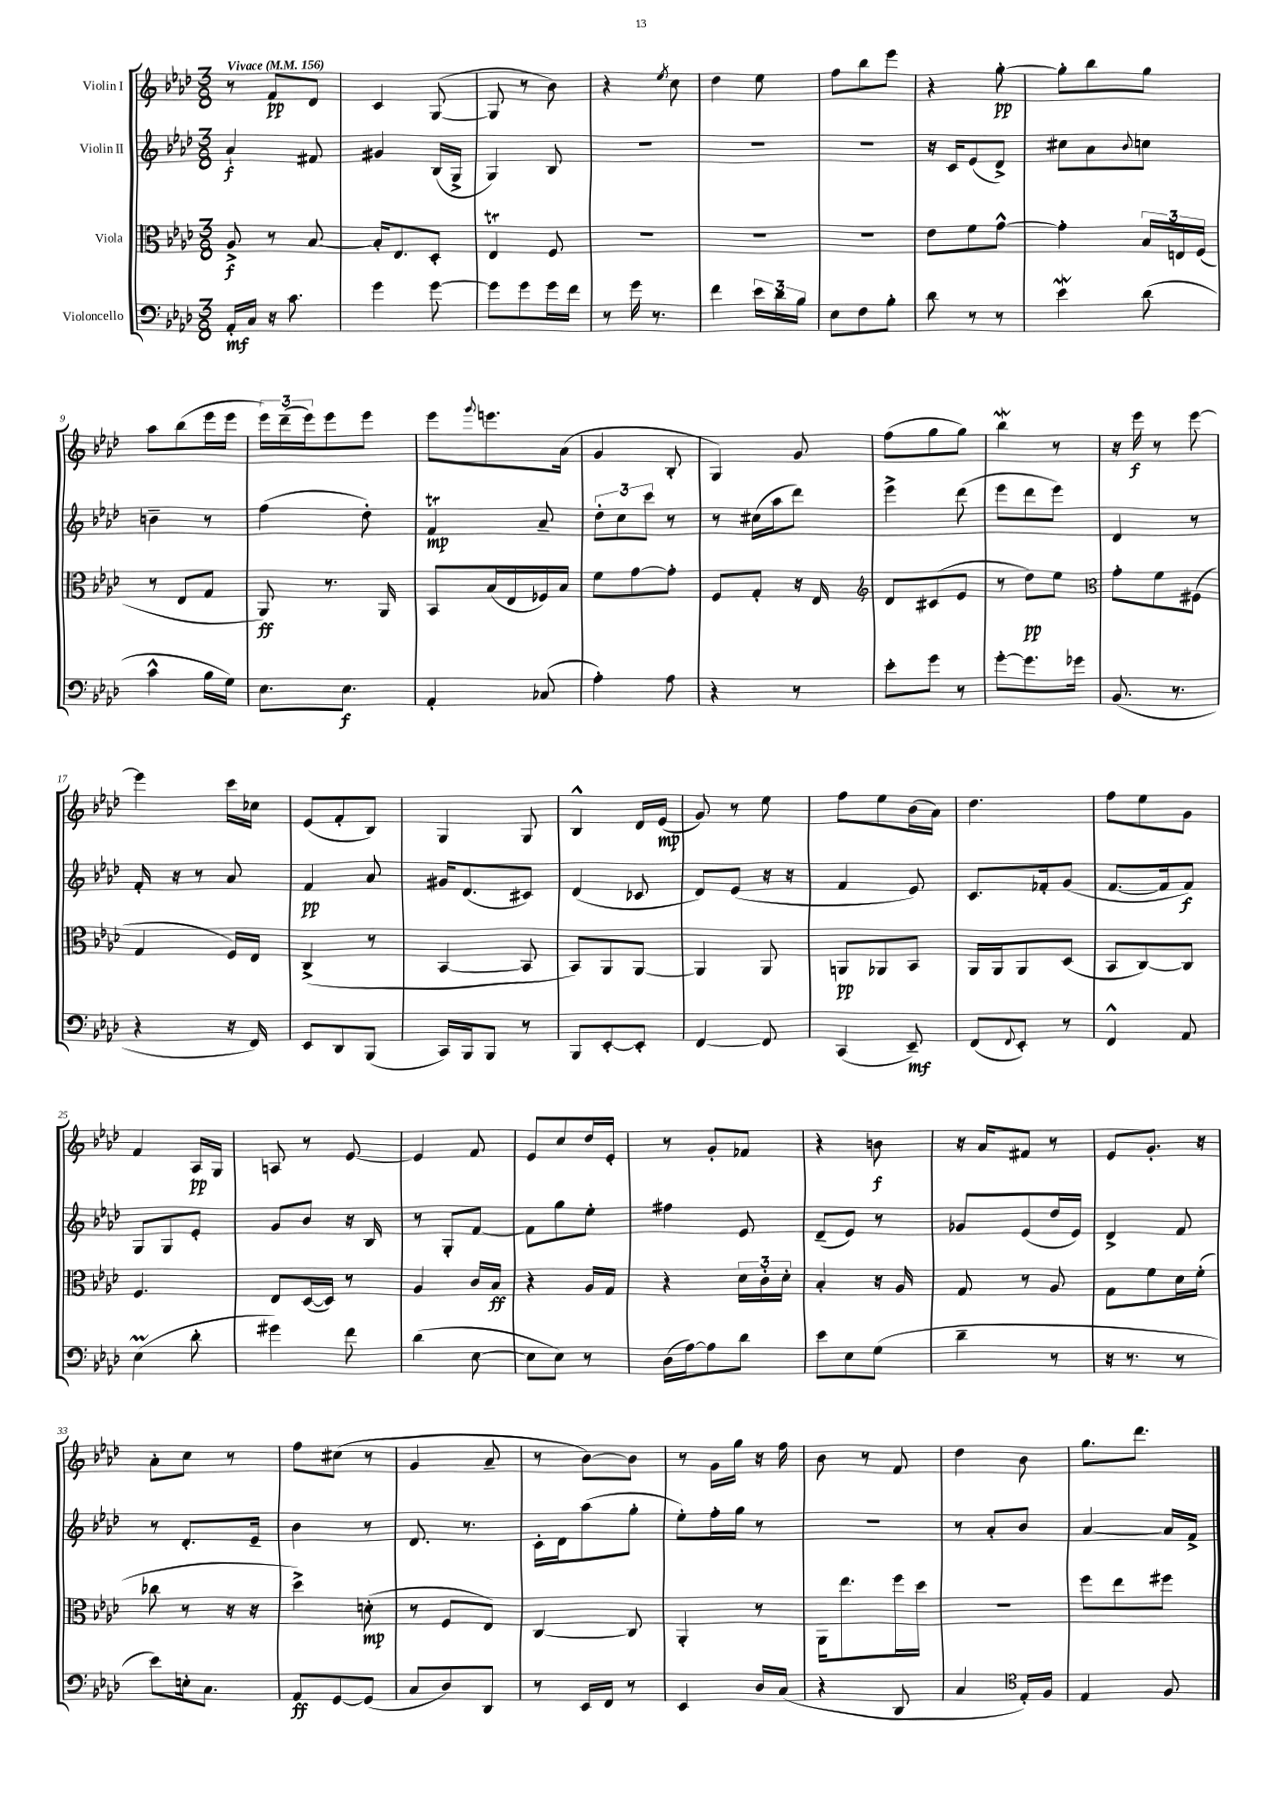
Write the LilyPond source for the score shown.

<<
\new StaffGroup <<
\new Staff = "s0" \with { instrumentName = "Violin I" } {
    \clef treble \key aes \major \numericTimeSignature \time 3/8 \tempo "Vivace" 4 = 156
    r8 f'8\pp des'8 |
    c'4 g8~( |
    g8 r8 bes'8) |
    r4 \acciaccatura { ees''8 } c''8 |
    des''4 ees''8 |
    f''8 bes''8 ees'''8 |
    r4 g''8~-.\pp |
    g''8-. bes''8 g''8 |
    aes''8 bes''8( ees'''16 ees'''16 |
    \tuplet 3/2 { ees'''16) des'''16--( ees'''16) } ees'''8 ees'''8 |
    ees'''8 \appoggiatura { g'''8 } e'''8. aes'16( |
    g'4 bes8-. |
    g4) g'8 |
    f''8( g''8 g''8) |
    bes''4\mordent r8 |
    r16 ees'''16\f r8 ees'''8~ |
    ees'''4 c'''16 ces''16 |
    ees'8( f'8-. bes8) |
    g4 g8 |
    bes4-^ des'16 ees'16\mp( |
    g'8) r8 ees''8 |
    f''8 ees''8 bes'16( aes'16) |
    des''4. |
    f''8 ees''8 g'8 |
    f'4 aes16\pp g16 |
    a8 r8 ees'8~ |
    ees'4 f'8 |
    ees'8 c''8 des''16 ees'16-. |
    r8 g'8-. fes'8 |
    r4 b'8\f |
    r16 aes'16 fis'8 r8 |
    ees'8 g'8.-. r16 |
    aes'8-. c''8 r8 |
    f''8 cis''8( r8 |
    g'4 aes'8-- |
    r8 bes'8~) bes'8 |
    r8 g'16 g''16 r16 f''16 |
    bes'8 r8 f'8 |
    des''4 bes'8 |
    g''8. des'''8. \bar "|." |
}
\new Staff = "s1" \with { instrumentName = "Violin II" } {
    \clef treble \key aes \major \numericTimeSignature \time 3/8
    aes'4-!\f fis'8 |
    gis'4 bes16( g16-> |
    g4) bes8 |
    R4. |
    R4. |
    R4. |
    r16 c'16 ees'8( des'8->) |
    cis''8 aes'8 \appoggiatura { bes'8 } c''8 |
    b'4-- r8 |
    f''4( des''8-.) |
    f'4\trill\mp aes'8-- |
    \tuplet 3/2 { des''8-. c''8 c'''8 } r8 |
    r8 cis''16( aes''16 des'''8) |
    ees'''4-> des'''8( |
    ees'''8 des'''8 ees'''8) |
    des'4 r8 |
    f'16-. r16 r8 aes'8 |
    f'4\pp aes'8 |
    gis'16 des'8.( cis'8) |
    des'4( ces'8 |
    des'8) ees'8( r16 r16 |
    f'4 ees'8) |
    c'8. fes'16-. g'8( |
    f'8.~ f'16 f'8\f) |
    g8 g8 ees'8-. |
    g'8 bes'8 r16 bes16 |
    r8 g8-. f'8~ |
    f'8 g''8 ees''8-. |
    fis''4 ees'8 |
    des'8--( ees'8) r8 |
    ges'8 ees'8( des''16 ees'16) |
    des'4-> f'8 |
    r8 des'8.-. ees'16-- |
    bes'4 r8 |
    des'8. r8. |
    c'16-. des'16 aes''8( g''8-. |
    ees''8-.) f''16-. g''16 r8 |
    R4. |
    r8 aes'8-. bes'8 |
    aes'4~ aes'16 f'16-> \bar "|." |
}
\new Staff = "s2" \with { instrumentName = "Viola" } {
    \clef alto \key aes \major \numericTimeSignature \time 3/8
    aes8->\f r8 bes8~ |
    bes16-. ees8. des8-. |
    ees4\trill f8 |
    R4. |
    R4. |
    R4. |
    ees'8 f'8 g'8~-^ |
    g'4-. \tuplet 3/2 { bes16 e16 f16( } |
    r8 ees8 g8 |
    aes,8\ff) r8. aes,16 |
    bes,8 bes16( ees16 fes16) bes16 |
    f'8 g'8~ g'8-. |
    f8 g8-. r16 ees16 |
    \clef treble des'8 cis'8( ees'8 |
    r8 des''8\pp) ees''8 |
    \clef alto g'8-. f'8 fis8( |
    g4 f16) ees16 |
    c4->( r8 |
    bes,4~ bes,8 |
    bes,8) aes,8 aes,8~ |
    aes,4 aes,8 |
    a,8\pp aes,8 bes,8 |
    aes,16 aes,16 aes,8 des8( |
    bes,8 c8~) c8 |
    f4. |
    ees8 des16~( des16) r8 |
    aes4 c'16 bes16\ff |
    r4 aes16 g16 |
    r4 \tuplet 3/2 { des'16 c'16-. des'16-. } |
    bes4-. r16 aes16 |
    g8 r8 aes8 |
    g8 f'8 des'16 f'16-.( |
    ces''8 r8 r16 r16 |
    des''4->) d'8-.\mp( |
    r8 f8 ees8) |
    c4~ c8 |
    aes,4-. r8 |
    aes,16 ees''8. f''16 des''16 |
    R4. |
    f''8 ees''8 fis''8 \bar "|." |
}
\new Staff = "s3" \with { instrumentName = "Violoncello" } {
    \clef bass \key aes \major \numericTimeSignature \time 3/8
    aes,16-.\mf c16 r16 c'8. |
    g'4 g'8~ |
    g'8 g'8 g'16 f'16 |
    r8 g'16 r8. |
    f'4 \tuplet 3/2 { ees'16 des'16 bes16 } |
    ees8 f8 bes8-. |
    des'8 r8 r8 |
    ees'4\mordent des'8( |
    c'4-^ bes16 g16) |
    ees8. ees8.\f |
    aes,4-. ces8( |
    aes4-.) aes8 |
    r4 r8 |
    ees'8-. g'8 r8 |
    g'8~-. g'8. ges'16 |
    bes,8.( r8. |
    r4 r16 f,16) |
    ees,8 des,8 bes,,8( |
    c,16) bes,,16 bes,,8 r8 |
    bes,,8 ees,8~-. ees,8-. |
    f,4~ f,8 |
    c,4( ees,8--\mf) |
    f,8( \appoggiatura { f,8 } ees,8-.) r8 |
    f,4-^ aes,8 |
    ees4\prall( des'8-. |
    gis'4) f'8 |
    des'4( ees8~ |
    ees8 ees8) r8 |
    des16( aes16~) aes8 des'8 |
    ees'8 ees8 g8( |
    des'4-- r8 |
    r16 r8. r8 |
    ees'8) e16-. c8. |
    aes,8\ff g,8~ g,8( |
    c8 des8) des,8 |
    r8 ees,16 f,16 r8 |
    ees,4 des16 c16( |
    r4 des,8 |
    c4 \clef tenor ees16-.) f16 |
    ees4 f8 \bar "|." |
}
>>
>>
